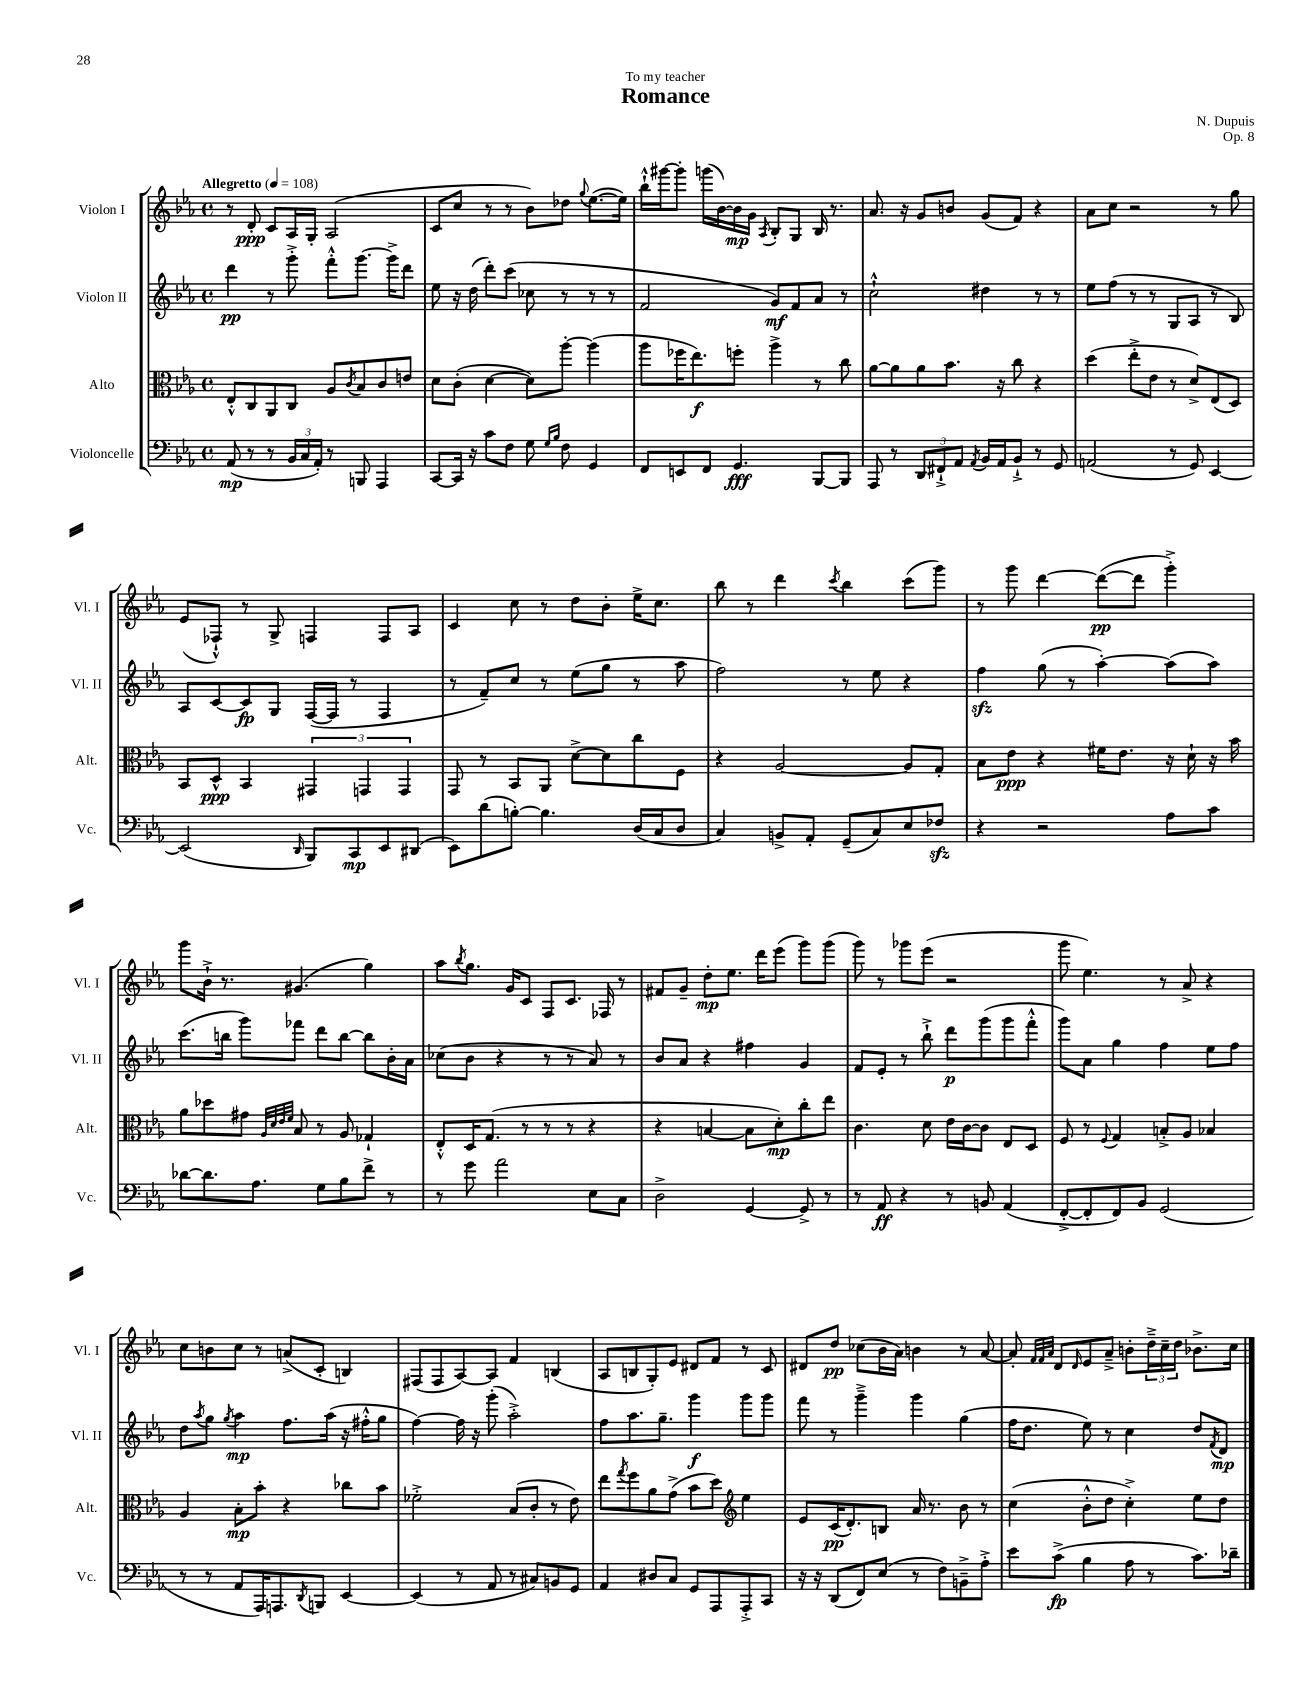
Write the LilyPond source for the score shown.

\header { title = "Romance" composer = "N. Dupuis" dedication = "To my teacher" opus = "Op. 8" }
<<
\new StaffGroup <<
\new Staff = "s0" \with { instrumentName = "Violon I" shortInstrumentName = "Vl. I" } {
    \clef treble \key ees \major \defaultTimeSignature \time 4/4 \tempo "Allegretto" 4 = 108
    r8 d'8-.\ppp c'8 aes16 g16-. aes2( |
    c'8 c''8 r8 r8 bes'8) des''8 \appoggiatura { g''8 } ees''8.~( ees''16) |
    bes''16-!-^ gis'''16~ gis'''8-. g'''16( bes'16~) bes'16\mp g'16 \acciaccatura { aes8 } bes8-. g8 bes16 r8. |
    aes'8. r16 g'8 b'8 g'8( f'8) r4 |
    aes'8 c''8 r2 r8 g''8 |
    ees'8( fes8-!-^) r8 g8-> f4 f8 aes8 |
    c'4 c''8 r8 d''8 bes'8-. ees''16-> c''8. |
    bes''8 r8 d'''4 \acciaccatura { c'''8 } bes''4 c'''8( g'''8) |
    r8 g'''8 d'''4~ d'''8~\pp( d'''8 g'''4-.->) |
    g'''8 bes'16-!-> r8. gis'4.( g''4) |
    aes''8 \acciaccatura { bes''8 } g''8. g'16 c'8 f8 c'8. fes16 r8 |
    fis'8 g'8-- d''8-.\mp ees''8. d'''16 ees'''8( g'''8) g'''8( |
    g'''8) r8 ges'''8 ees'''8( r2 |
    g'''8 ees''4.) r8 aes'8-> r4 |
    c''8 b'8 c''8 r8 a'8->( c'8-. b4) |
    fis8( fis8 aes8~) aes8 f'4 b4( |
    aes8 b8 g8-.) ees'8 dis'8 f'8 r8 c'8 |
    dis'8 d''8\pp ces''8( bes'16 aes'16) b'4 r8 aes'8~ |
    aes'8-. \grace { f'32 f'32 aes'32 } d'8 \grace { d'16 } ees'8 aes'8---> b'8-. \tuplet 3/2 { d''16---> c''16-- d''16 } bes'8.-> c''16 \bar "|." |
}
\new Staff = "s1" \with { instrumentName = "Violon II" shortInstrumentName = "Vl. II" } {
    \clef treble \key ees \major \defaultTimeSignature \time 4/4
    d'''4\pp r8 g'''8-.-> f'''8-.-^ g'''8.~ g'''16-> d'''8 |
    ees''8 r16 d''16( d'''8-.) c'''8( ces''8 r8 r8 r8 |
    f'2 g'8\mf) f'8 aes'8 r8 |
    c''2-!-^ dis''4 r8 r8 |
    ees''8 f''8( r8 r8 g8 aes8 r8 bes8) |
    aes8 c'8~ c'8\fp g8 f16~( f16 r8 f4 |
    r8 f'8--) c''8 r8 ees''8( g''8 r8 aes''8 |
    f''2) r8 ees''8 r4 |
    f''4\sfz g''8( r8 aes''4~-.) aes''8( aes''8) |
    c'''8.( b''16 g'''8) fes'''8 d'''8 b''8~ b''8 bes'16-. aes'16 |
    ces''8( bes'8 r4 r8 r8 aes'8) r8 |
    bes'8 aes'8 r4 fis''4 g'4 |
    f'8 ees'8-. r8 bes''8-!-> d'''8\p g'''8( g'''8 f'''8-.-^ |
    g'''8) aes'8 g''4 f''4 ees''8 f''8 |
    d''8 \acciaccatura { aes''8 } g''8 \acciaccatura { g''8 } aes''4\mp f''8. aes''16( r16 fis''16-.-^ g''8 |
    f''4~) f''16 r16 g'''8-.( aes''2-.->) |
    f''8 aes''8. g''8.-- g'''4\f g'''8 g'''8 |
    f'''8 r8 g'''4---> g'''4 g''4( |
    f''16 d''8. ees''8) r8 c''4 d''8 \acciaccatura { f'8 } d'8\mp \bar "|." |
}
\new Staff = "s2" \with { instrumentName = "Alto" shortInstrumentName = "Alt." } {
    \clef alto \key ees \major \defaultTimeSignature \time 4/4
    ees8-.-^ c8 aes,8 c8 aes8 \acciaccatura { c'8 } bes8 c'8 e'8 |
    d'8 c'8-.( d'4~ d'8) aes''8~-. aes''4( |
    aes''8 fes''16 ees''8.\f) f''8-. aes''4-> r8 c''8 |
    aes'8~ aes'8 aes'8 bes'8. r16 c''8 r4 |
    d''4( ees''8-.-> ees'8 r8 d'8->) ees8( d8) |
    bes,8 d8-^\ppp bes,4 \tuplet 3/2 { gis,4 g,4 g,4 } |
    g,8 r8 bes,8 aes,8 d'8~-> d'8 c''8 f8 |
    r4 aes2~ aes8 g8-. |
    bes8 ees'8\ppp r4 fis'16 ees'8. r16 d'16-! r16 bes'16 |
    aes'8 des''8 gis'8 \grace { aes32 d'32 ees'32 f'32 } bes8 r8 aes8 ges4-! |
    ees8-.-^ d16 g8.( r8 r8 r8 r4 |
    r4 b4~ b8 d'8-.\mp) c''8-. ees''8 |
    c'4. d'8 ees'16 c'16~ c'8 ees8 d8 |
    f8 r8 \appoggiatura { f8 } g4 b8-.-> aes8 bes4 |
    aes4 bes8-.\mp bes'8-. r4 ces''8 bes'8 |
    fes'2-.-> bes8( c'8-. r8 ees'8) |
    ees''8 \acciaccatura { g''8 } f''8 aes'8 g'8->( bes'8 d''8) \clef treble ees''4 |
    ees'8 c'16\pp( d'8.-.) b8 aes'16 r8. bes'8 r8 |
    c''4( bes'8-.-^ d''8 c''4-.->) ees''8 d''8 \bar "|." |
}
\new Staff = "s3" \with { instrumentName = "Violoncelle" shortInstrumentName = "Vc." } {
    \clef bass \key ees \major \defaultTimeSignature \time 4/4
    aes,8\mp( r8 r8 \tuplet 3/2 { bes,16 c16 aes,16-.) } r8 b,,8 aes,,4 |
    c,8~ c,16 r16 c'8 f8 g8 \grace { g16 bes16 } f8 g,4 |
    f,8 e,8 f,8 g,4.\fff bes,,8~ bes,,8 |
    aes,,8 r8 \tuplet 3/2 { d,8 fis,8-!-> aes,8 } \acciaccatura { aes,8 } bes,16 aes,16 bes,8-!-> r8 g,8 |
    a,2( r8 g,8) ees,4~ |
    ees,2( \grace { d,16 } bes,,8) c,8\mp ees,8 dis,8( |
    ees,8) d'8( b8~-.) b4. d16( c16 d8 |
    c4) b,8-> aes,8-. g,8--( c8) ees8 fes8\sfz |
    r4 r2 aes8 c'8 |
    des'8~ des'8. aes8. g8 bes8 f'8-> r8 |
    r8 g'8 aes'2 ees8 c8 |
    d2-> g,4~ g,8-> r8 |
    r8 aes,8\ff r4 r8 b,8 aes,4( |
    f,8~-.-> f,8-. f,8) bes,8 g,2( |
    r8 r8 aes,8 aes,,16) a,,8. \acciaccatura { d,8 } b,,8 ees,4~ |
    ees,4( r8 aes,8 r8 cis8) b,8 g,8 |
    aes,4 dis8 c8 g,8 aes,,8 aes,,8-.-> c,8 |
    r16 r16 d,8( f,8) ees8( r8 f8) b,8---> aes8-.-> |
    ees'8 c'8->\fp( bes4 aes8 r8 c'8.) des'16-- \bar "|." |
}
>>
>>
\layout { \context { \Score \remove "Bar_number_engraver" } }
